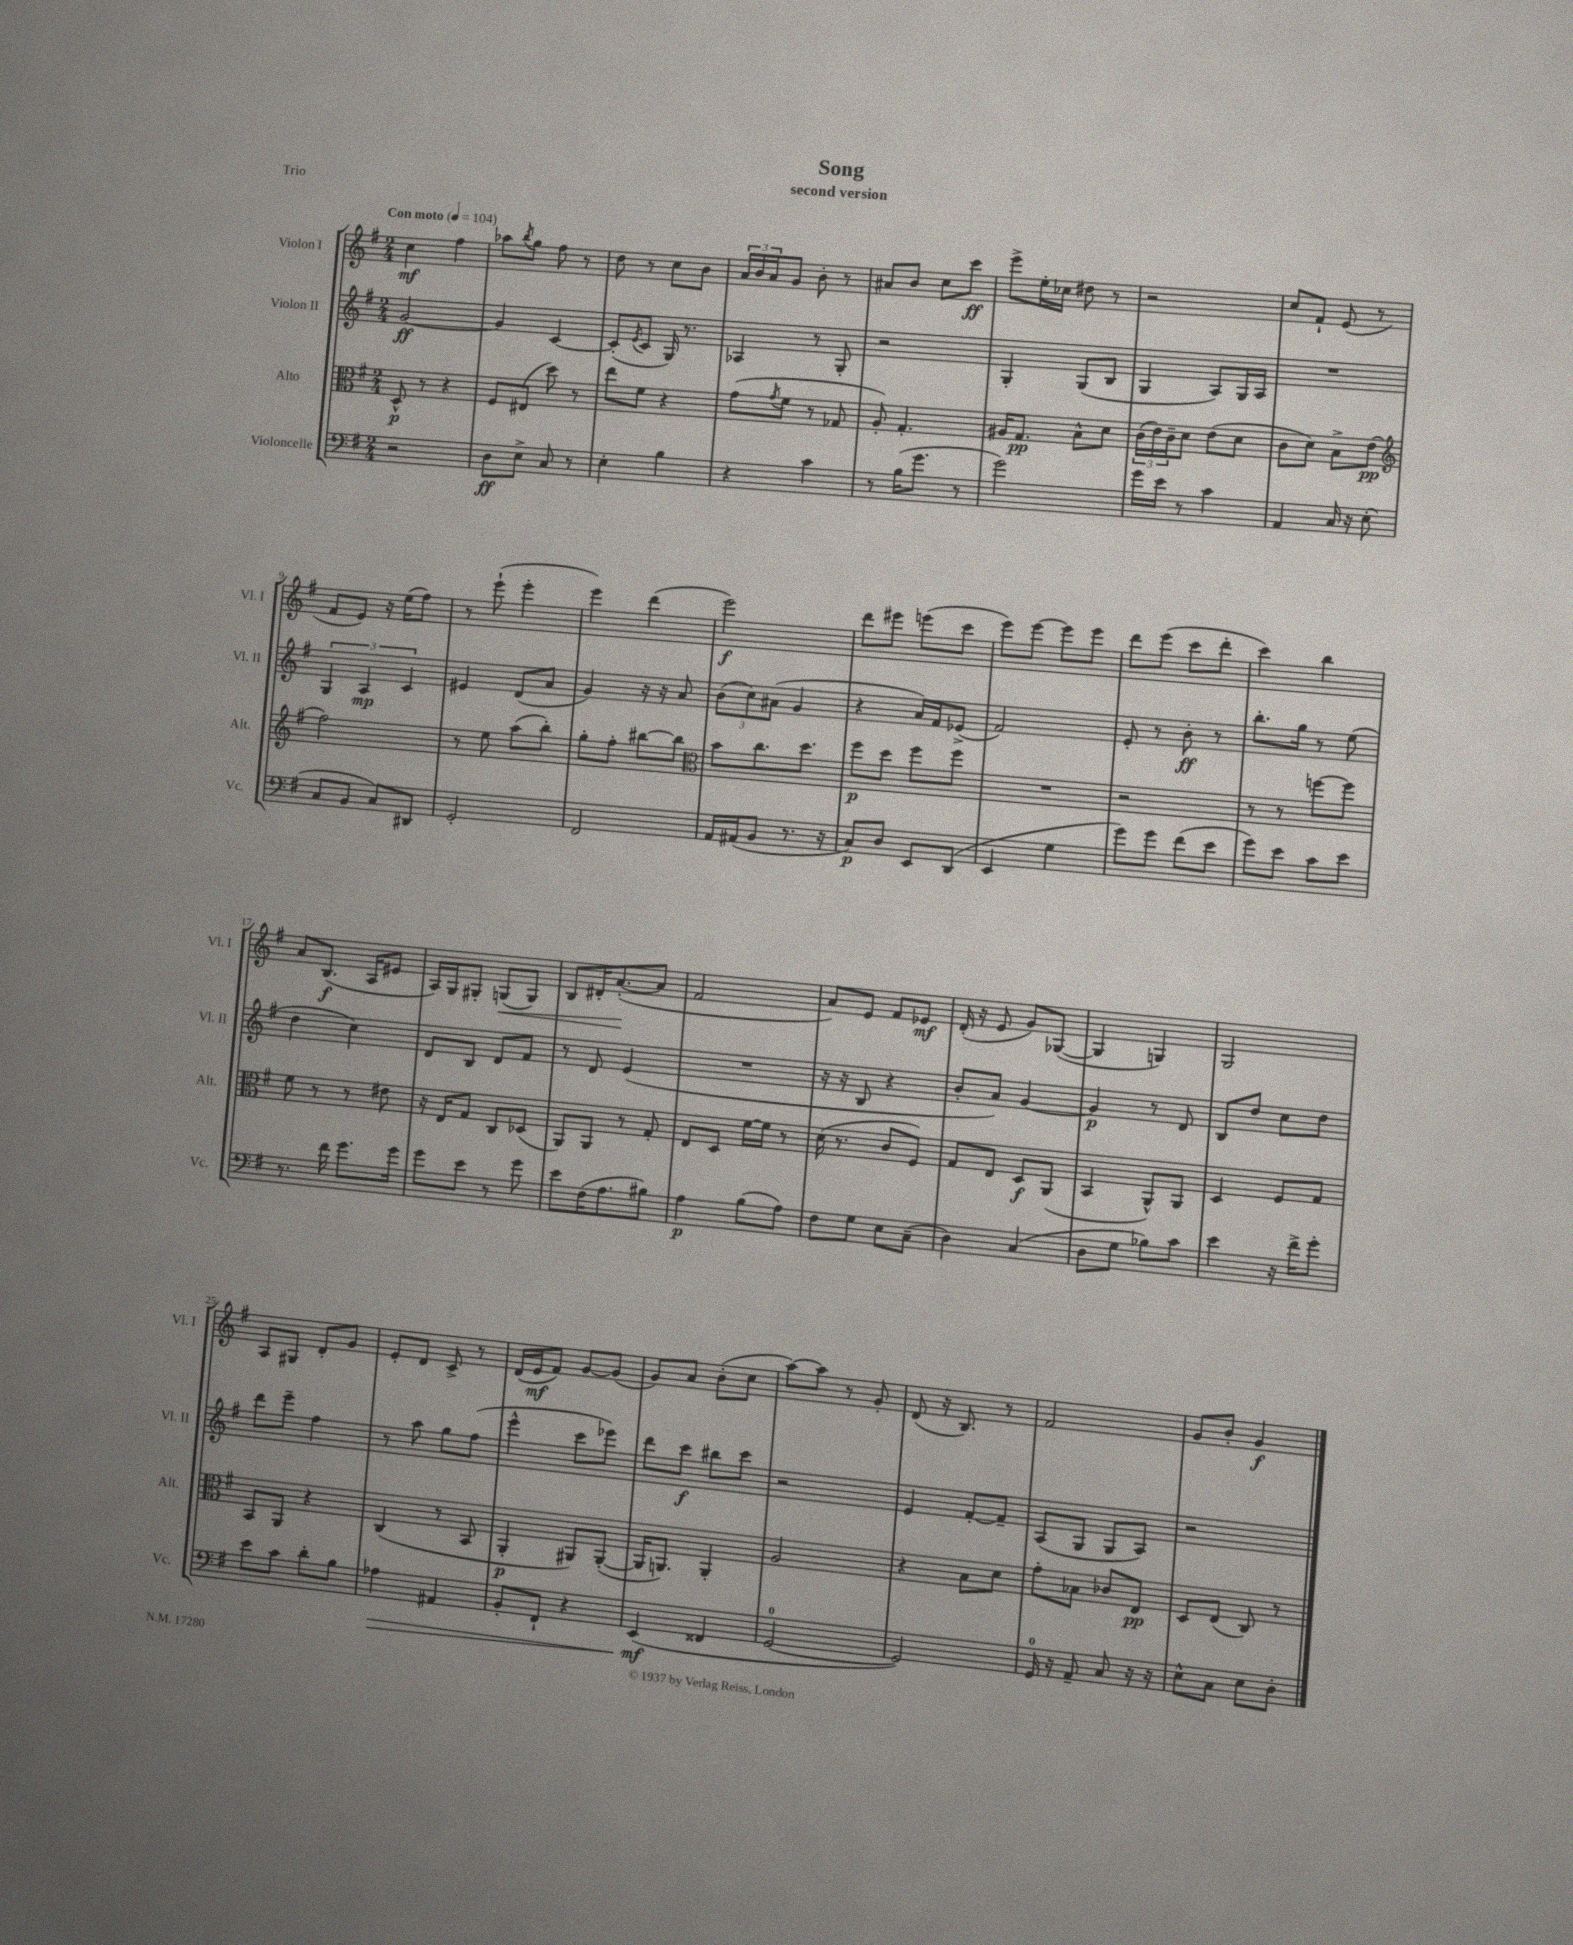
\header { title = "Song" subtitle = "second version" piece = "Trio" }
<<
\new StaffGroup <<
\new Staff = "s0" \with { instrumentName = "Violon I" shortInstrumentName = "Vl. I" } {
    \clef treble \key g \major \numericTimeSignature \time 2/4 \tempo "Con moto" 4 = 104
    c''4\mf fis''4 |
    aes''8 \acciaccatura { b''8 } g''8 fis''8 r8 |
    d''8 r8 c''8 b'8 |
    \tuplet 3/2 { a'16 b'16 a'16 } g'8 b'8-. r8 |
    ais'8 b'8 c''8 c'''8\ff |
    e'''8-> e''16-. ces''16 dis''8 r8 |
    r2 |
    c''8 fis'8-! e'8( r8 |
    fis'8 e'8) r16 e''16( fis''8) |
    r8 e'''8-!( e'''4-. |
    e'''4) d'''4( |
    e'''2\f) |
    d'''8 eis'''8 e'''8( c'''8 |
    e'''8) e'''8~ e'''8 e'''8 |
    d'''8 e'''8( c'''8 d'''8-. |
    c'''4) b''4 |
    a'8 b8.\f( a16 eis'8 |
    a16) g16 gis8-. g8\<( g8) |
    b8 dis'16-. a'8.~-.\!( a'8 |
    fis'2 |
    a'8) e'8 fis'8 ees'8\mf |
    d'16-.( r16 e'8 g'8) ges8~( |
    ges4 g4) |
    g2 |
    a8 gis8 d'8-. g'8 |
    e'8-. d'8 c'8-> r8 |
    d'16( e'16\mf fis'8) g'8~ g'8( |
    g'8) a'8 b'8-.( c''8 |
    a''8~) a''8 r8 g'8-. |
    d'8( r16 b8.) r8 |
    fis'2 |
    g'8 b'8-. g'4\f \bar "|." |
}
\new Staff = "s1" \with { instrumentName = "Violon II" shortInstrumentName = "Vl. II" } {
    \clef treble \key g \major \numericTimeSignature \time 2/4
    g'2~\ff |
    g'4 c'4~ |
    c'8-.( \acciaccatura { e'8 } c'8 g16) r8. |
    aes4 r8 g8-. |
    r2 |
    g4-. g8( b8 |
    g4 a8) g16 a16 |
    R2 |
    \tuplet 3/2 { g4 a4\mp c'4 } |
    eis'4 d'8( a'8 |
    g'4) r16 r16 a'8 |
    \tuplet 3/2 { b'8( c''8) ais'8( } g'4 |
    r4 a'16) fis'16 ees'8->( |
    fis'2) |
    e'8-. r8 b'8-.\ff r8 |
    b''8.-. g''16 r8 e''8( |
    d''4 c''4) |
    d'8 b8 d'8 fis'8 |
    r8 d'8 e'4( |
    R2 |
    r16 r16 b8 r4 |
    b'8-. a'8) g'4~ |
    g'4\p r8 d'8 |
    b8 d''8 c''8 d''8 |
    d'''8 e'''8-- fis''4 |
    r8 a''8 g''8 fis''8( |
    e'''4-^ c'''8 ees'''8) |
    d'''8 c'''8\f bis''8 c'''8 |
    r2 |
    e'4 fis'8~-. fis'8-- |
    a8( g8 g8 a8) |
    r2 \bar "|." |
}
\new Staff = "s2" \with { instrumentName = "Alto" shortInstrumentName = "Alt." } {
    \clef alto \key g \major \numericTimeSignature \time 2/4
    d8-^\p r8 r4 |
    fis8 eis8( d''8) r8 |
    e''8 fis'8 r4 |
    g'8( \acciaccatura { g'8 } fis'8 r8 ges8 |
    a8-.) g4.-. |
    ais16 g8.\pp b8-^ d'8 |
    \tuplet 3/2 { c'16( e'16) c'16-- } d'8 e'8( d'8 |
    c'8 d'8) b8-> e'8\pp( |
    \clef treble fis''2) |
    r8 e''8 a''8( b''8-.) |
    g''8-. fis''8-. bis''8~ bis''8 |
    \clef alto b'8 c''8. d''8. |
    fis''8\p d''8 fis''8 fis''8 |
    R2 |
    r2 |
    r8 r8 f''8~ f''8 |
    fis'8 r8 r8 eis'8 |
    r16 e16 g8 c8 des8( |
    a,8) a,8 r8 g8-. |
    e8 d8 fis'16~ fis'16 r8 |
    d'16( r8. c'8 fis8) |
    g8 e8 d8\f a,8( |
    b,4 a,8-^) a,8 |
    d4 fis8 g8 |
    b,8 a,8 r4 |
    c4( r8 b,8 |
    a,4-.\p ais,8) ais,8~-.( |
    ais,16 a,8.) a,4-. |
    a2 |
    r4 b8 d'8 |
    g'8-. bes8 ces'8 e8\pp |
    d8 e8( c8) r8 \bar "|." |
}
\new Staff = "s3" \with { instrumentName = "Violoncelle" shortInstrumentName = "Vc." } {
    \clef bass \key g \major \numericTimeSignature \time 2/4
    r2 |
    d8\ff e8-> c8 r8 |
    e4-. b4 |
    r4 c'4 |
    r8 b16( g'8. r8 |
    g'2) |
    g'16 e'16 r8 c'4 |
    a,4 c16 r16 e8-.( |
    c8 b,8 c8) dis,8 |
    g,2-. |
    fis,2 |
    a,16 ais,16( b,8 r8. r16 |
    c8\p) d8 e,8 d,8( |
    e,4 g4 |
    g'8) g'8 fis'8( e'8 |
    g'8) e'8 c'8 e'8 |
    r8. fis'16 g'8. g'16 |
    g'8 e'8 r8 g'8 |
    e'8 fis16( a8. bis8) |
    a4\p b8( a8) |
    fis8 g8 e8 c8--( |
    d4) c4( |
    d8 g8 bes8) c'8 |
    e'4 r16 fis'16-> g'8-. |
    e'8 c'8 d'8-. b8 |
    aes4\> ais,4 |
    b,8-. fis,8-! r4 |
    e,4\mf\!( fisis,4 |
    g,2-0~ |
    g,2) |
    g,16-0 r16 a,8-- c8 r16 r16 |
    e8-^ c8 e8 d8-. \bar "|." |
}
>>
>>
